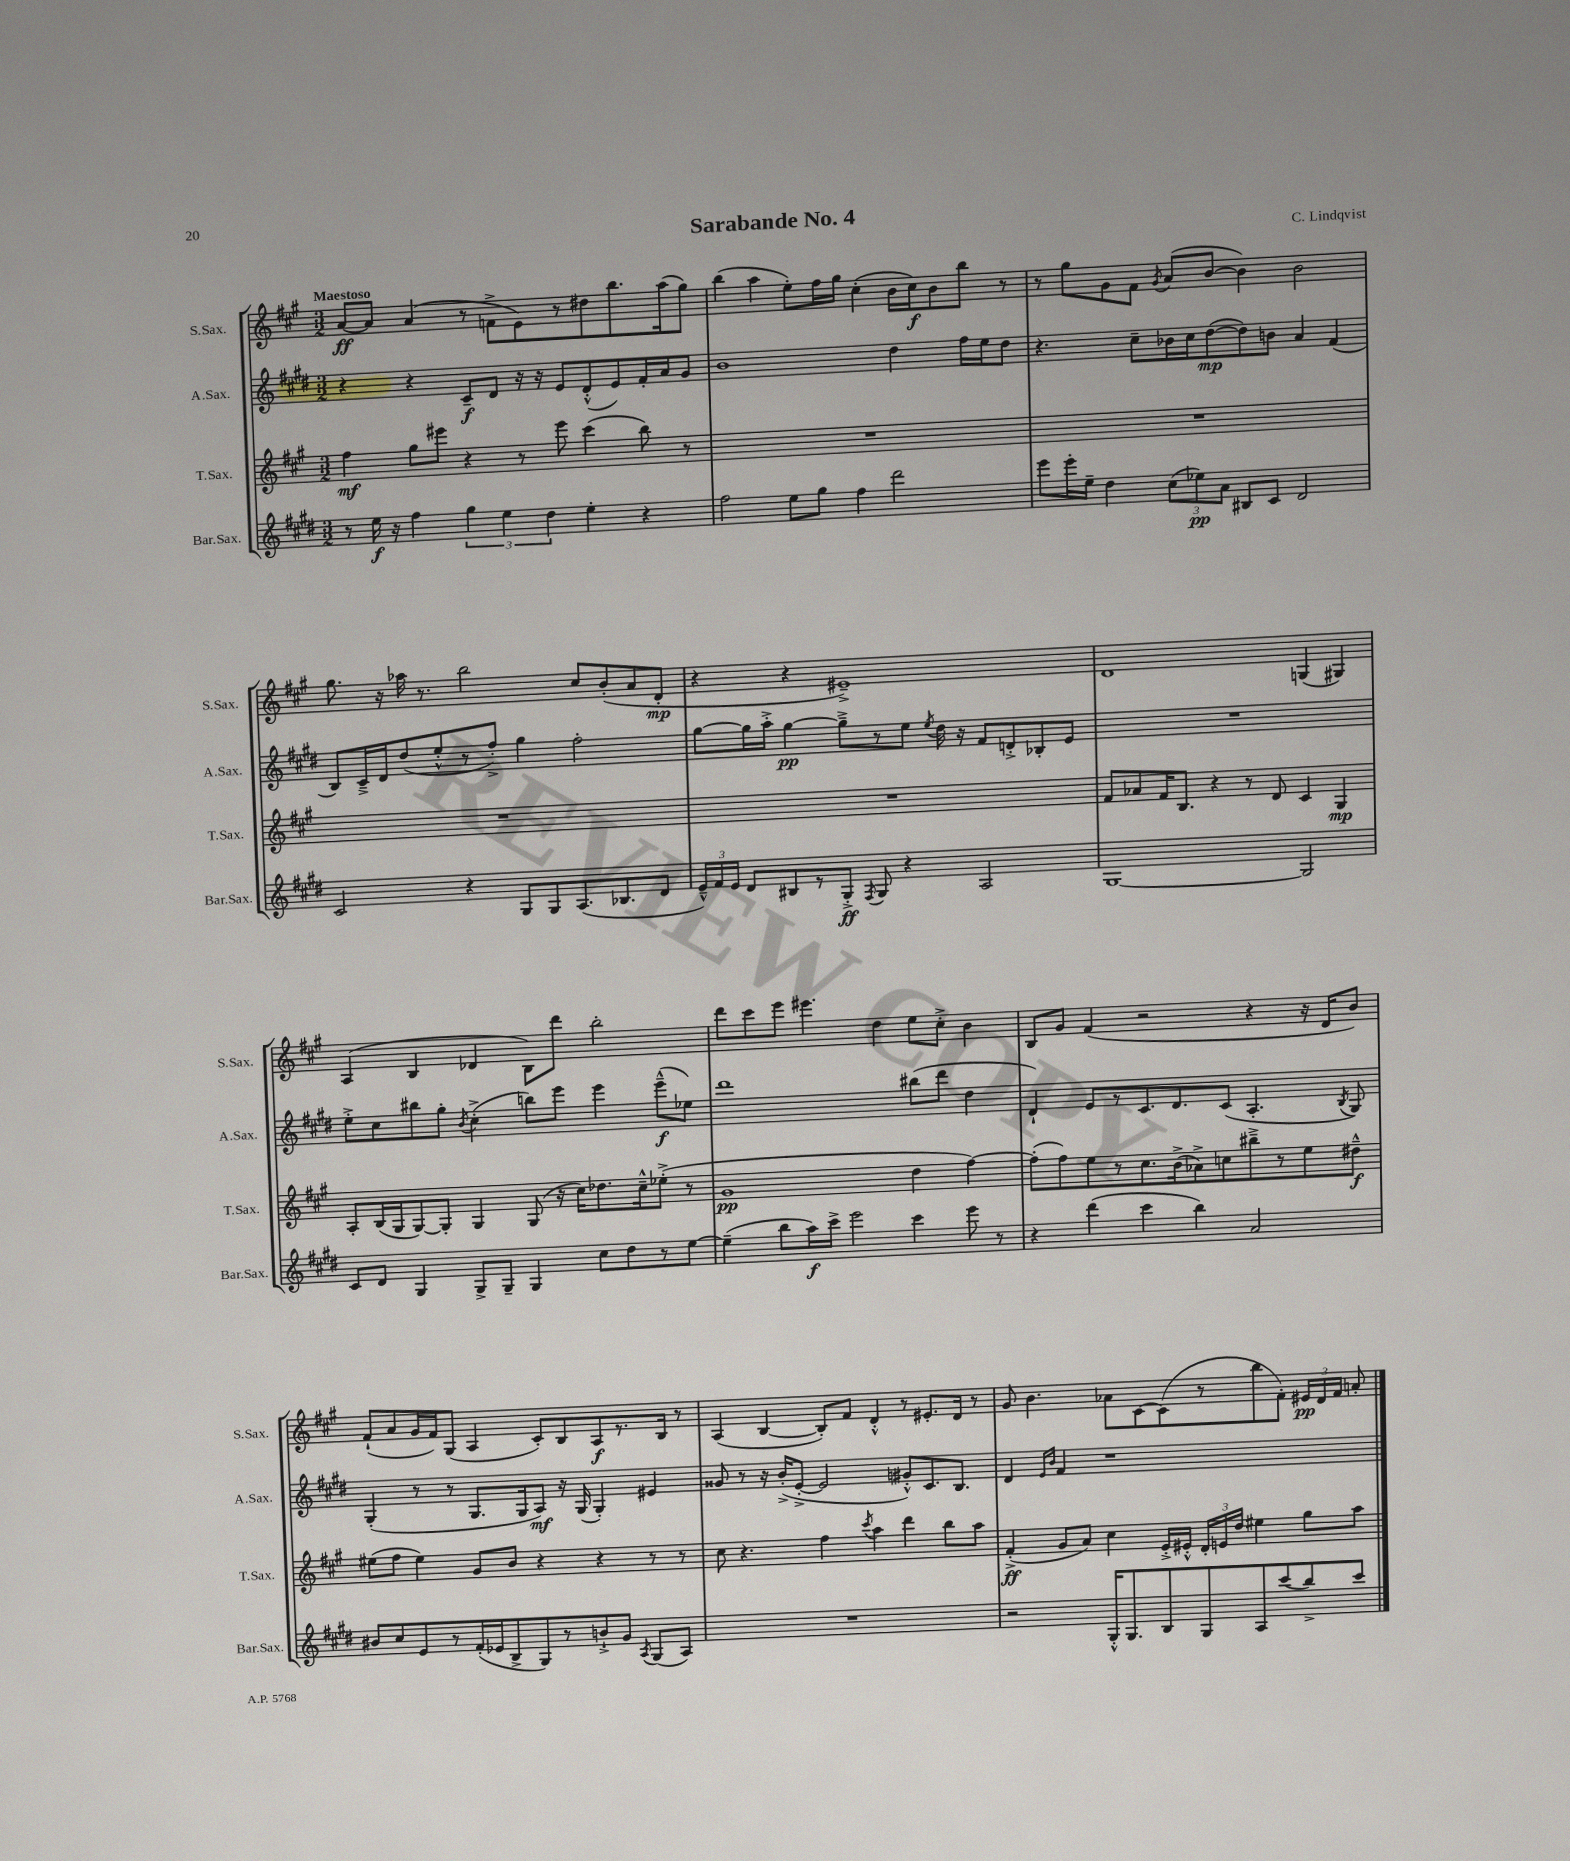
\header { title = "Sarabande No. 4" composer = "C. Lindqvist" }
<<
\new StaffGroup <<
\new Staff = "s0" \with { instrumentName = "S.Sax." shortInstrumentName = "S.Sax." } {
    \clef treble \key a \major \numericTimeSignature \time 3/2 \tempo "Maestoso"
    \autoBeamOff a'8[~\ff a'8] a'4( r8 f'8[-> e'8) r8 dis''8 b''8. a''16( gis''8]) |
    b''4( a''4 e''8[-.) fis''16 gis''16] cis''4-.( b'16[ cis''16\f) b'8 b''8] r8 |
    r8 gis''8[ gis'8 fis'8] \acciaccatura { gis'8 } a'8[( b'8]~ b'4) b'2 |
    gis''8. r16 aes''16 r8. b''2 cis''8[ b'8-.( a'8 d'8]-.\mp |
    r4 r4 eis'1--->) |
    d'1 g4( gis4) |
    a4( b4 des'4 b8[) d'''8] b''2-. |
    d'''8[ cis'''8 e'''8] eis'''4. d''4 e''8[ cis''8]-.-> b'4 |
    b8[ gis'8] fis'4( r2 r4 r16 d'16[ b'8]) |
    fis'8[-!( a'8 gis'16 fis'16) gis8]( a4 cis'8[-.) b8 a8\f r8. b16] r8 |
    a4( b4~ b8[-.) fis'8] d'4-.-^ r8 eis'8.[-. d'16] r8 |
    gis'8 b'4. aes'8[ cis'8~ cis'8( r8 b''8 fis'8]-.) \tuplet 3/2 { eis'16[\pp d'16 fis'16] } a'8-. \bar "|." |
}
\new Staff = "s1" \with { instrumentName = "A.Sax." shortInstrumentName = "A.Sax." } {
    \clef treble \key e \major \numericTimeSignature \time 3/2
    \autoBeamOff r4 r4 cis'8[--\f dis'8] r16 r16 e'8[ dis'8-.-^( e'8) fis'16-. a'16 gis'8] |
    b'1 dis''4 fis''16[ e''16 dis''8] |
    r4. cis''8[-- bes'16 cis''16 dis''8~\mp( dis''8) b'8] a'4 fis'4( |
    b8[) cis'16---> dis'16 dis''8( e''8-.-^ r8 fis''8]-.->) gis''4 fis''2-. |
    gis''8[~ gis''16 a''16]-.-> gis''4~\pp gis''8[---> r8 e''8] \acciaccatura { e''8 } dis''16 r16 fis'8[ d'8-.-> bes8-. e'8] |
    R1. |
    e''8[-.-> cis''8 bis''8 gis''8]-. \acciaccatura { b'8 } cis''4-.->( b''8[) e'''8] e'''4 e'''8[---^\f( ees''8]) |
    dis'''1 bis''8[( dis'''8] dis''4 |
    dis'4-!) e'8[ r8 cis'8. dis'8. cis'8]( a4.-. \acciaccatura { b8 } gis8) |
    gis4-.( r8 r8 gis8.[ gis16 a8]\mf) r16 gis16( gis4-.) eis'4 |
    gisis'8 r8 r16 b'16[-.->( e'8]~-.-> e'2 gis'8[-.-^) cis'8. b8.] |
    dis'4 \grace { e'16[ b'16] } fis'4 r1 \bar "|." |
}
\new Staff = "s2" \with { instrumentName = "T.Sax." shortInstrumentName = "T.Sax." } {
    \clef treble \key a \major \numericTimeSignature \time 3/2
    \autoBeamOff fis''4\mf gis''8[ eis'''8] r4 r8 eis'''8 cis'''4( b''8) r8 |
    R1. |
    R1. |
    R1. |
    R1. |
    fis'8[ aes'8 fis'16 b8.] r4 r8 d'8 cis'4 gis4\mp |
    a8[-. b16( gis16 gis8~) gis8]-. gis4 gis8( r16 cis''16[) des''8. cis''16---^ ees''8]-.->( r8 |
    gis'1\pp d''4 fis''4~) |
    fis''8[-.( fis''8) e''8 r8 cis''8. b'16->( aes'8->) c''8 bis''8---> r8 e''8 dis''8]---^\f |
    eis''8[( fis''8] eis''4) gis'8[ b'8] r4 r4 r8 r8 |
    cis''8 r4. fis''4 \acciaccatura { cis'''8 } a''4 d'''4 b''8[ a''8] |
    fis'4-.->\ff( gis'8[ a'8]) cis''4 e'16[-.-> eis'16]-.-^ \tuplet 3/2 { d'16[-. e'16 d''16] } eis''4 gis''8[ a''8] \bar "|." |
}
\new Staff = "s3" \with { instrumentName = "Bar.Sax." shortInstrumentName = "Bar.Sax." } {
    \clef treble \key e \major \numericTimeSignature \time 3/2
    \autoBeamOff r8 e''16\f r16 fis''4 \tuplet 3/2 { gis''4 e''4 dis''4 } e''4-. r4 |
    fis''2 e''8[ gis''8] fis''4 dis'''2 |
    e'''8[ e'''16-. e''16]-- dis''4 \tuplet 3/2 { cis''8[( ees''8\pp) a'8] } bis8[ cis'8] dis'2 |
    cis'2 r4 gis8[ gis8 a8.( bes8. dis'8] |
    \tuplet 3/2 { e'16[---^) fis'16 e'16] } dis'8[ bis8 r8 gis8]-.->\ff \acciaccatura { fis8 } gis8 r4 a2 |
    gis1~ gis2 |
    cis'8[ dis'8] gis4 gis8[-> gis8]-- gis4 cis''8[ dis''8 r8 e''8]~ |
    e''4--( b''8[ a''16\f) cis'''16]-> e'''2 cis'''4 e'''8 r8 |
    r4 dis'''4( cis'''4 b''4) a'2 |
    bis'8[ cis''8 e'8 r8 fis'16-.( ees'16 b8-> gis8) r8 b'8-!-> gis'8] \acciaccatura { a8 } gis8[( a8]) |
    R1. |
    r2 gis16[-.-^ gis8. b8 gis8 a8 cis'''8( b''8->) cis'''8] \bar "|." |
}
>>
>>
\layout { \context { \Score \remove "Bar_number_engraver" } }
